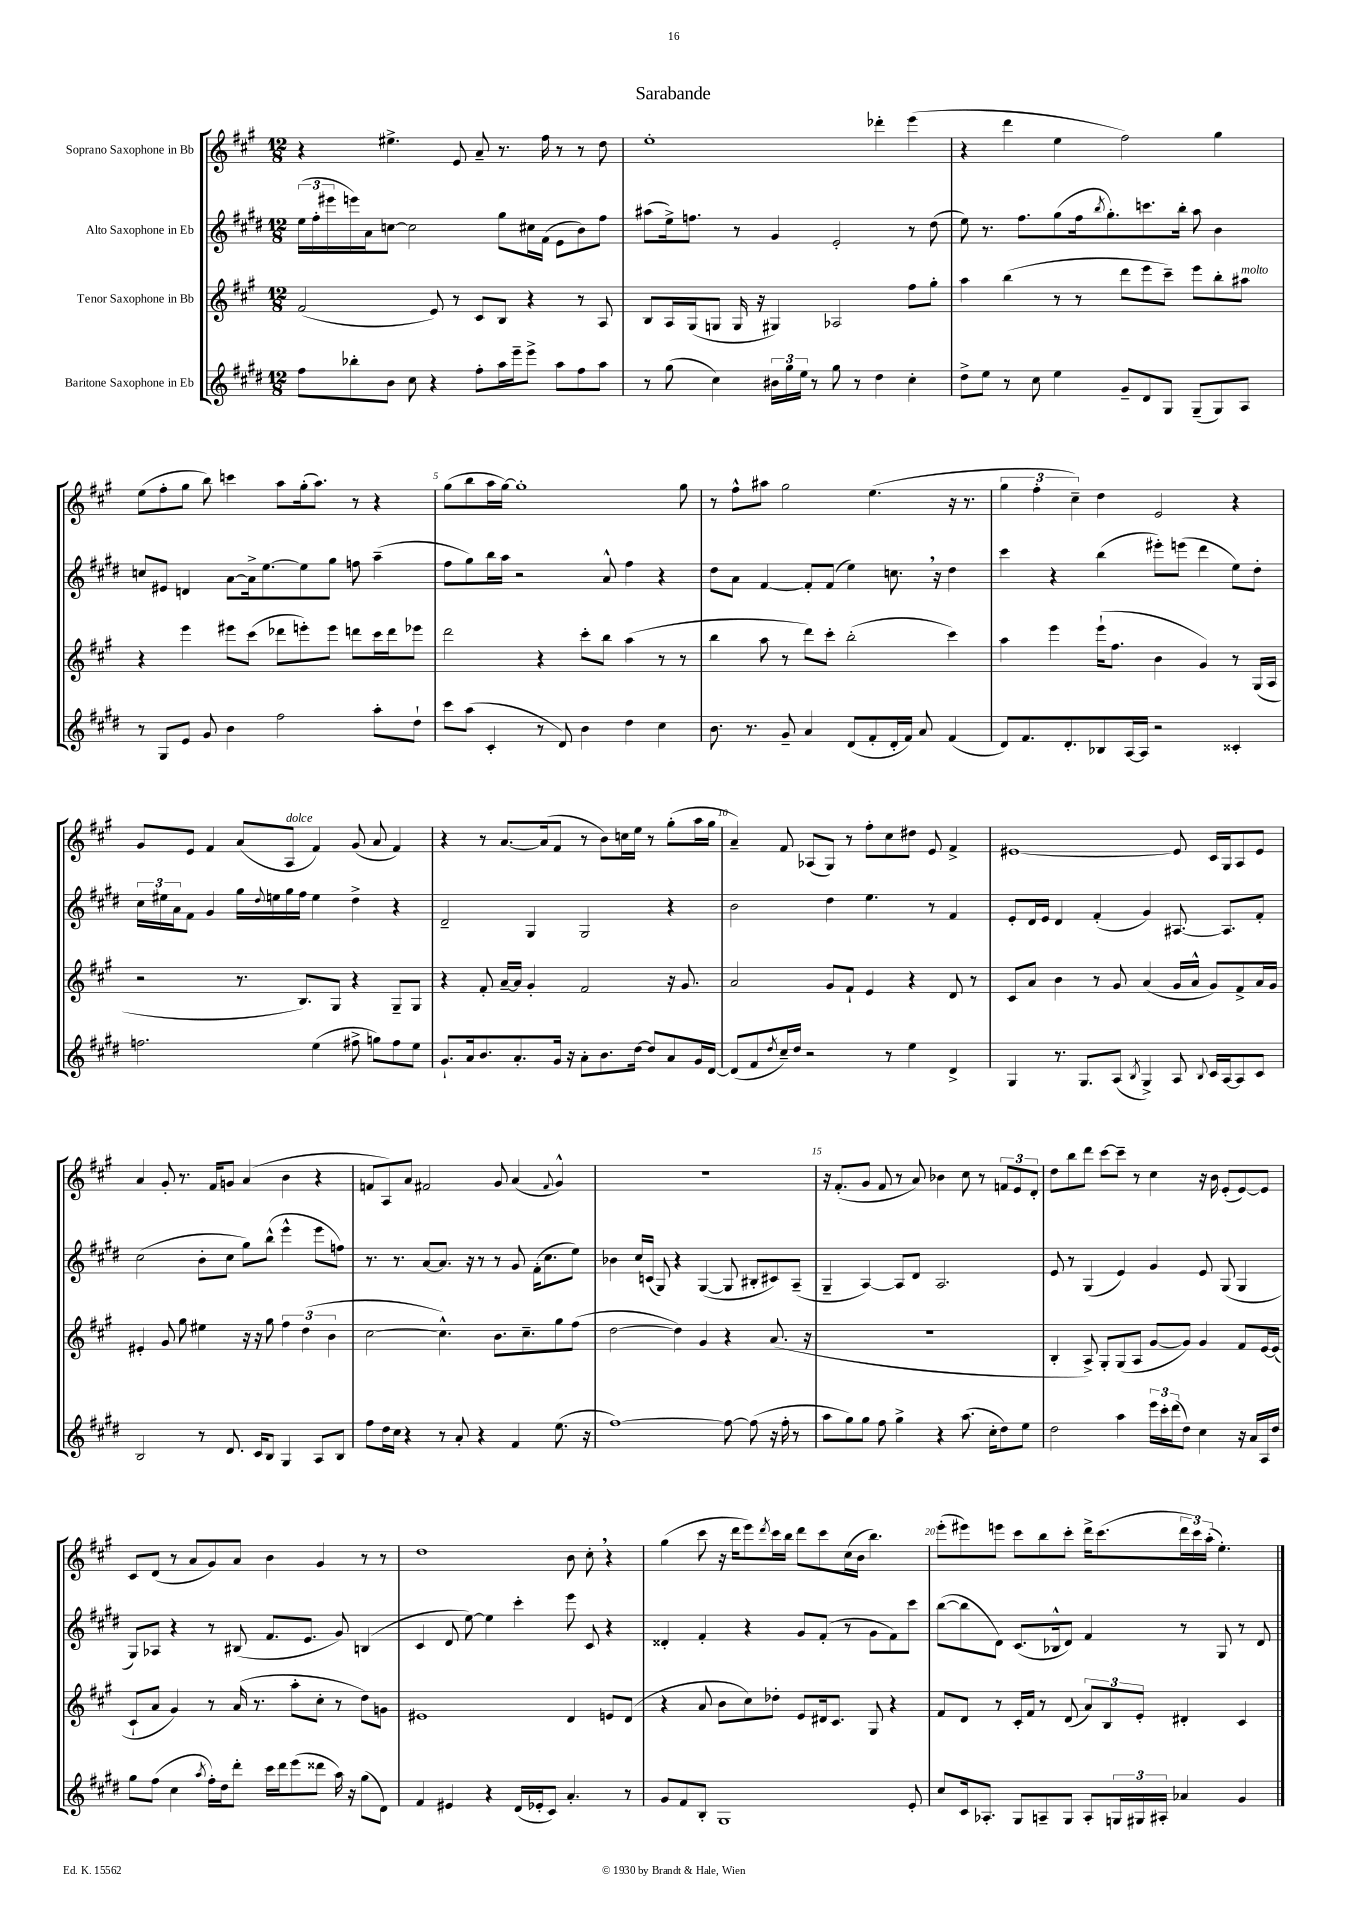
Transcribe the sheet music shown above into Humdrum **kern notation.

**kern	**kern	**kern	**kern
*staff4	*staff3	*staff2	*staff1
*clefG2	*clefG2	*clefG2	*clefG2
*k[f#c#g#d#]	*k[f#c#g#]	*k[f#c#g#d#]	*k[f#c#g#]
*M12/8	*M12/8	*M12/8	*M12/8
8ff#\L	(2f#/	(24ee\LL	4r
.	.	24ff#'\	.
.	.	24eee#\	.
8bb-'\	.	16eee\)	.
.	.	16a\J	.
8b\J	.	[8cc\J	4.ee#^\
8cc#\	.	2cc\]	.
4r	8e/)	.	.
.	8r	.	8e/
8ff#'\L	8c#/L	.	8a~/
16aa\L	8B/J	8gg#\L	8.r
16eee~\J	.	.	.
8eee^\J	4r	16cc#\L	.
.	.	(16f#\JJ	16ff#\
8aa\L	.	8e\L	8r
8ff#\	8r	8b\)	8r
8aa\J	8A/	8ff#\J	8dd\
=	=	=	=
8r	8B/L	(8aa#\L	1ee'
(8gg#\	16A/L	16ee^\k)	.
.	(16G#/J	8.ff\J	.
4cc#\)	8G/J	.	.
.	16G/	8r	.
.	16r	.	.
24b#\LL	4G#/)	4g#/	.
24gg#\	.	.	.
24ee\JJ	.	.	.
8r	.	.	.
8gg#\	2A-/	2e'/	.
8r	.	.	.
4dd#\	.	.	4ddd-'\
4cc#'\	8ff#\L	8r	(4eee\
.	8gg#'\J	(8dd#\	.
=	=	=	=
8dd#^\L	4aa\	8ee\)	4r
8ee\J	.	8.r	.
8r	(4bb\	.	4ddd\
.	.	8.ff#\L	.
8cc#\	.	.	.
4ee\	8r	(8gg#\	4ee\
.	8r	16ff#\k	.
.	.	8qbb/	.
.	.	8.gg#'\)	.
8g#~/L	8ddd\L	.	2ff#\)
8d#/	8eee\	8.ccc\	.
8G#/J	8ccc#~\J)	.	.
.	.	16bb'\Jk	.
(8G#~/L	8eee\L	8aa\	.
8G#/)	8bb'\	4b\	4gg#\
8A/J	8aa#\J	.	.
=	=	=	=
8r	4r	8cc/L	(8ee\L
8G#/L	.	8e#/J	8ff#'\
8e/J	4eee\	4d/	8gg#\J
8g#/	.	.	8bb\)
4b\	8eee#\L	[8a\L	4ccc\
.	(8ccc#\J	16a^\]k	.
.	.	[8.ee\	.
2ff#\	8ddd-\L	.	8aa\L
.	8eee'\)	8ee\]	(16gg#'\k
.	.	.	8.aa\J)
.	8eee\J	8gg#\J	.
.	8ddd\L	8ff\	8r
8aa'\L	16ccc#\L	(4aa~\	4r
.	16ddd\J	.	.
8dd#`\J	8eee-\J	.	.
=	=	=	=
8ccc#\L	2ddd\	8ff#\L	(8gg#\L
(8aa\J	.	8gg#\)	8bb\
4c#'/	.	16bb\L	16aa\L
.	.	16aa\JJ	[16gg#\JJ)
.	.	2r	1gg#']
8r	4r	.	.
8d#/)	.	.	.
4b\	8ccc#'\L	.	.
.	8bb\J	8a^^/	.
4dd#\	(4aa\	4ff#\	.
4cc#\	8r	4r	.
.	8r	.	8gg#\
=	=	=	=
8.b\	4bb\	8dd#\L	8r
.	.	8a\J	8ff#^^\L
8.r	.	.	.
.	8aa\	[4f#/	8aa#\J
8g#~/	8r	.	2gg#\
4a/	8ddd\L)	8f#'/]L	.
.	8ccc#'\J	(8f#/J	.
(8d#/L	(2bb'\	4ee\)	.
8f#'/	.	.	(4.ee\
16d#'/L	.	8.cc\	.
16f#/JJ)	.	.	.
8a/	.	.	.
.	.	16r	.
(4f#/	4ccc#\)	4dd#\	16r
.	.	.	8.r
=	=	=	=
8d#/L)	4aa\	4ccc#\	6gg#\
8.f#/	.	.	.
.	.	.	6ff#'\
.	4eee\	4r	.
8.d#'/	.	.	.
.	.	.	6cc#~\)
8B-/	(16eee`\LK	(4bb\	4dd\
.	8.ff#\J	.	.
[16A/L	.	.	.
16A/]JJ	.	.	.
2r	4b\	8eee#'\L)	2e/
.	.	(8eee\J	.
.	4g#/)	4ddd#\	.
4c##'/	8r	8ee\L)	4r
.	(16G#/LL	8dd#'\J	.
.	16A/JJ	.	.
=	=	=	=
2.ff\	2r	24cc#\LL	8g#/L
.	.	24ee#\	.
.	.	24a\J	.
.	.	8f#\J	8e/J
.	.	4g#/	4f#/
.	8.r	16gg#\LL	(8a/L
.	.	8qqdd#/	.
.	.	16ee\	.
.	.	16gg#\	8A/J
.	8.B/L)	16ff#\JJ	.
(4ee\	.	4ee\	4f#/)
.	8G#/J	.	.
8ff#^\	4r	4dd#^\	(8g#/
8gg\L)	.	.	8a/
8ff#\	8G#~/L	4r	4f#/)
8ee\J	8G#/J	.	.
=	=	=	=
8.g#`/L	4r	2d#~/	4r
16a/k	.	.	.
8.b/	8f#'/	.	8r
.	[16a~/LL	.	[8.a/L
8.a'/	16a/]JJ	.	.
.	4g#'/	4G#/	.
.	.	.	(16a/]k
16g#/Jk	.	.	8f#/J
16r	.	.	.
8a'\L	2f#/	2G#/	8r
8.b\	.	.	8b\L)
.	.	.	16cc\L
[16dd#\Jk	.	.	16ee\JJ
8dd#/]L	.	.	8r
8a/	16r	4r	(8gg#'\L
.	8.g#/	.	.
16g#/L	.	.	16aa\L
[16d#/JJ	.	.	16gg#\JJ
=	=	=	=
(8d#/]L	2a/	2b\	4a~/)
8f#/	.	.	.
8qdd#/	.	.	.
16cc#~/L)	.	.	8f#/
16dd#/JJ	.	.	.
2r	.	.	(8A-/L
.	8g#/L	4dd#\	8G#/J)
.	8f#`/J	.	8r
.	4e/	4.ee\	8ff#'\L
8r	.	.	8cc#\
4ee\	4r	.	8dd#\J
.	.	8r	8e/
4d#^/	8d/	4f#/	4f#^/
.	8r	.	.
=	=	=	=
4G#/	8c#/L	8e'/L	[1e#
.	8a/J	16d#/L	.
.	.	16e/JJ	.
8.r	4b\	4d#/	.
8.G#/L	.	.	.
.	8r	(4f#'/	.
(8A/J	8g#/	.	.
8qB/	.	.	.
4G#^/)	(4a/	4g#/)	.
8A/	16g#/LL	[8.A#/	8e#/]
.	16a^^/JJ	.	.
8qqB/	.	.	.
16c#/LL	8g#/L)	.	16c#/LL
[16A/J	.	8.A#/]L	16G#/J
8A/]	8f#^/	.	8A/
8c#/J	16a/L	8f#'/J	8e#/J
.	16g#/JJ	.	.
=	=	=	=
2B/	4e#'/	(2cc#\	4a/
.	8g#/	.	8g#'/
.	8gg#\	.	8.r
8r	4ee#\	8b'\L	.
.	.	.	16f#/LK
8.d#/	.	8cc#\J	8g/J
.	16r	8gg#\L)	(4a/
16c#/LK	16r	.	.
8B/J	8gg#\	(8bb^^\J	.
4G#/	6ff#\	4eee^^\	4b\
.	(6dd\	.	.
8A/L	.	8eee\L	4r
.	6b\	.	.
8B/J	.	8ff\J)	.
=	=	=	=
8ff#\L	[2cc#\	8.r	8f/L
16dd#\L	.	.	8A/)
16cc#\JJ	.	8.r	.
4r	.	.	8a/J
.	.	[8a/L	2f#/
8r	4.cc#^^\])	8.a/]J	.
8a'/	.	.	.
.	.	16r	.
4r	.	8r	.
.	8.b\L	8r	8g#/
4f#/	.	8g#/	(4a/
.	8.cc#~\	.	.
.	.	(16f#'\LK	.
.	.	8.cc#\	.
.	.	.	8qqf#/
(8.ee\	8gg#\	.	4g#^^/)
.	(8ff#\J	8ee\J)	.
16r	.	.	.
=	=	=	=
[1ff#)	[2dd\	4b-\	1.r
.	.	16cc#/LL	.
.	.	(16c/JJ	.
.	.	8G#/)	.
.	4dd\])	4r	.
.	4g#/	([4G#/	.
8ff#\_	4r	8G#/]	.
(8ff#\]	.	8B#'/L	.
16r	(8.a/	8c#/)	.
16ff#'\	.	.	.
8r	.	(8A~/J	.
.	16r	.	.
=	=	=	=
8aa\L	1.r	4G#~/	16r
.	.	.	(8.f#'/L
8gg#\)	.	.	.
8gg#\J	.	[4A/)	8g#/J
8ff#\	.	.	8f#/
4gg#^\	.	8A/]L	8r
.	.	8d#/J	8a/)
4r	.	2.A/	4b-\
(8.aa\	.	.	8cc#\
.	.	.	8r
16cc#'\LK	.	.	.
8dd#\)	.	.	12f/L
.	.	.	12e/
8ee\J	.	.	.
.	.	.	12d'/J
=	=	=	=
2dd#\	4B'/	8e/	8dd\L
.	.	8r	8bb\
.	8A^/)	(4G#/	8ddd\J
.	8G#'/L	.	[8ccc#\L
4aa\	(8G#/	4e/)	8ccc#~\]J
.	8A/J	.	8r
24eee\LL	[8g#/L	4g#/	4cc#\
24ccc#'\	.	.	.
(24ddd#\J	.	.	.
8dd#\J)	8g#/]J)	.	.
4cc#\	4g#/	8e/	16r
.	.	.	16b\
.	.	(8G#/	(8e'/L
16r	8f#/L	4G#/	[8e/)
16a/LL	.	.	.
16A/	[16e/L	.	8e/]J
16dd#/JJ	(16e/]JJ	.	.
=	=	=	=
8gg#\L	8c#`/L	8G#/L)	8c#/L
(8ff#\J	8a/J	8A-/J	(8d/J
4cc#\	4g#/)	4r	8r
.	.	.	8a/L
8qaa/	.	.	.
16ff#'\LL)	8r	8r	8g#/)
16dd#\J	.	.	.
8ddd#'\J	(16a/	(8B#/	8a/J
.	8.r	.	.
16ccc#\LL	.	8.f#/L	4b\
16ddd#\J	.	.	.
(8eee\	8aa'\L	.	.
.	.	8.e/J	.
8ddd##\J	8cc#'\J	.	4g#/
16aa\)	8r	8g#/)	.
16r	.	.	.
(8gg#\L	8dd\L)	(4B/	8r
8d#\J)	8g\J	.	8r
=	=	=	=
4f#/	1e#	4c#/	1dd
4e#/	.	8d#/	.
.	.	[8ee\)	.
4r	.	4ee\]	.
(16d#/LL	.	4ccc#'\	.
16e-'/J	.	.	.
8c#/J)	.	.	.
4.a'/	4d/	8eee\	8b\
.	.	8c#/	8cc#'\
.	8e/L	4r	4r
8r	(8d/J	.	.
=	=	=	=
8g#/L	4r	4d##'/	(4gg#\
8f#/	.	.	.
8B'/J	8a/	4f#'/	8ccc#\
1G#	8b\L	.	16r
.	.	.	16ddd\LK
.	8cc#\)	4r	8eee\)
.	.	.	8qddd/
.	8dd-'\J	.	16ccc#\L
.	.	.	16bb\JJ
.	8e/L	8g#/L	8ddd\L
.	16d#/k	(8f#'/J	8ccc#\
.	8.c#/J	.	.
.	.	8r	(16cc#\L
.	.	.	16b\JJ
.	8G#/	8g#\L	4.bb\)
.	4r	8f#\)	.
8e'/	.	8ccc#\J	.
=	=	=	=
8cc#/L	8f#/L	([8bb\L	(8eee'\L
16c#/k	8d/J	8bb\]	8eee#\)
8.A-'/J	.	.	.
.	8r	8d#\J)	8eee\J
8G#/L	16c#'/LL	(8.c#/L	8ccc#\L
.	16f#/JJ	.	.
8A~/	8r	.	8bb\
.	.	16B-^^/k	.
8G#/J	(8d/	8d#/J)	8ccc#'\J
8A'/L	12a/L)	4f#/	16ddd^\LK
.	.	.	(8.ccc#\
.	12B/	.	.
24G/L	.	.	.
24G#/	12e'/J	.	.
24A#'/JJ	.	.	.
4a-/	4d#'/	8r	24ddd\L
.	.	.	24ccc#\)
.	.	.	(24aa'\JJ
.	.	8G#/	4.ee'\)
4g#/	4c#/	8r	.
.	.	8d#/	.
==	==	==	==
*-	*-	*-	*-
